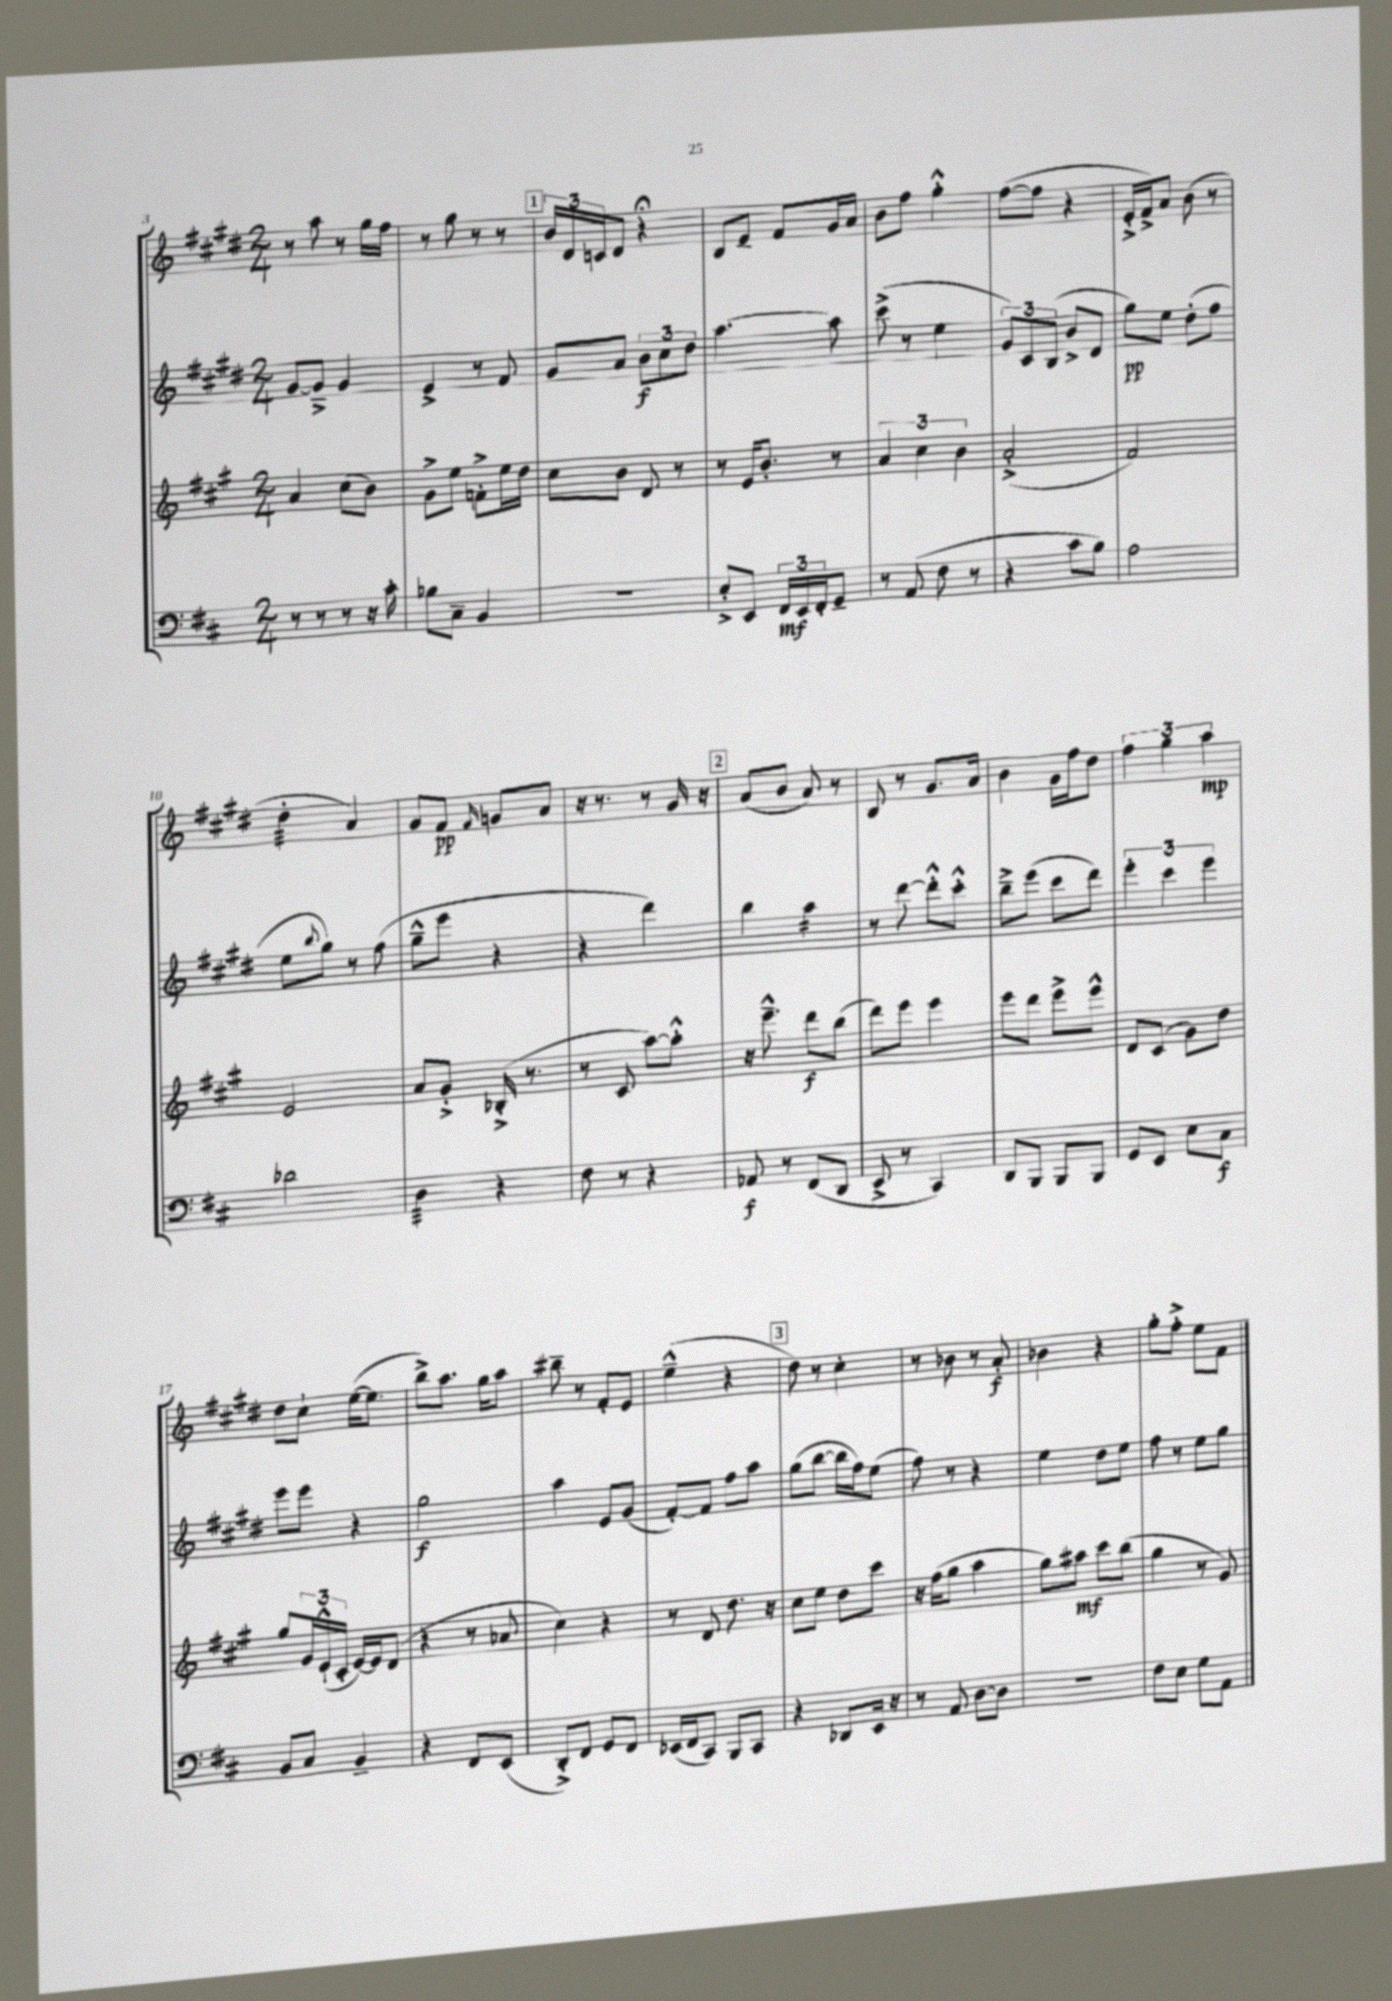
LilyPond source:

<<
\new StaffGroup <<
\new Staff = "s0" {
    \clef treble \key e \major \numericTimeSignature \time 2/4
    r8 a''8 r8 gis''16 fis''16 |
    r8 gis''8 r8 r8 |
    \mark \markup { \box "1" } \tuplet 3/2 { b'16 dis'16 c'16 } dis'8 r4\fermata |
    b8 e'8-- fis'8 gis'16 a'16 |
    b'8 fis''8 gis''4-.-^ |
    fis''8~( fis''8 r4 |
    e'16-.-> fis'16->) a'8 b'8( r8 |
    dis''4:32-. a'4) |
    gis'8 fis'8\pp \grace { fis'16 } g'8 a'8 |
    r16 r8. r8 gis'16 r16 |
    \mark \markup { \box "2" } a'8( b'8 a'8) r8 |
    b8 r8 gis'8. a'16 |
    b'4 gis'16 fis''16 dis''8 |
    \tuplet 3/2 { fis''4 gis''4 a''4\mp } |
    dis''8 cis''8-! e''16~( e''8. |
    b''8->) a''8. gis''16 a''8 |
    bis''8-- r8 fis'8-. e'8 |
    e''4---^( r4 |
    \mark \markup { \box "3" } dis''8) r8 cis''4-. |
    r8 bes'8 r8 a'8-.\f |
    bes'4 r4 |
    gis''8-. fis''8-.-> e''8 fis'8 \bar "|." |
}
\new Staff = "s1" {
    \clef treble \key e \major \numericTimeSignature \time 2/4
    gis'8~ gis'8---> gis'4 |
    e'4-> r8 fis'8 |
    \mark \markup { \box "1" } gis'8 a'8 \tuplet 3/2 { b'8\f cis''8 dis''8 } |
    a''4.~ a''8 |
    cis'''8->( r8 e''4 |
    \tuplet 3/2 { gis'8) cis'8 b8( } b'8-> dis'8 |
    gis''8\pp) e''8 dis''8-.( fis''8 |
    e''8 \appoggiatura { b''8 } gis''8) r8 fis''8( |
    gis''8---^ e'''8 r4 |
    r4 dis'''4) |
    \mark \markup { \box "2" } b''4 a''4:16 |
    r8 dis'''8~ dis'''8-.-^ cis'''8-.-^ |
    b''8---> e'''8( cis'''8 dis'''8) |
    \tuplet 3/2 { e'''4-. cis'''4 e'''4 } |
    e'''8 e'''8 r4 |
    gis''2\f |
    a''4 e'8 gis'8( |
    fis'8~-.) fis'8 fis''8 a''8 |
    \mark \markup { \box "3" } gis''8( b''8~ b''16 fis''16) e''8( |
    fis''8) r8 r4 |
    e''4 dis''8 e''8 |
    fis''8 r8 e''8 gis''8 \bar "|." |
}
\new Staff = "s2" {
    \clef treble \key a \major \numericTimeSignature \time 2/4
    a'4 cis''8( b'8) |
    gis'8-> e''8 f'8-.-> e''16 d''16 |
    \mark \markup { \box "1" } cis''8 b'8 d'8 r8 |
    r8 e'16 b'8.-. r8 |
    \tuplet 3/2 { a'4 cis''4 b'4 } |
    a'2-.->( |
    fis'2) |
    e'2 |
    a'8 gis'8-.-> bes16-.->( r8. |
    r8 cis'8 a''8~) a''8-.-^ |
    \mark \markup { \box "2" } r16 e'''8.---^ d'''8\f b''8( |
    d'''8) e'''8 e'''4 |
    e'''8 d'''8 e'''8-> e'''8-^ |
    d'8 cis'8( gis'8) d''8 |
    gis''8 \tuplet 3/2 { gis'16 e'16-!-^( cis'16-. } e'16~) e'16 d'8( |
    r4 r8 aes'8 |
    cis''4) r4 |
    r8 d'8 d''8. r16 |
    \mark \markup { \box "3" } cis''8 e''8 d''8 cis'''8 |
    r16 fis''16( gis''8 a''4 |
    gis''8) ais''8\mf cis'''8 b''8( |
    gis''4 r8 gis'8) \bar "|." |
}
\new Staff = "s3" {
    \clef bass \key d \major \numericTimeSignature \time 2/4
    r8 r8 r8 r16 cis'16-. |
    bes8 cis8-- b,4 |
    \mark \markup { \box "1" } R2 |
    e8-.-> e,8 \tuplet 3/2 { fis,16\mf e,16 fis,16-. } g,8-- |
    r8 a,8( fis8 r8 |
    r4 cis'8 b8) |
    a2 |
    des'2 |
    d4:32 r4 |
    fis8 r8 r4 |
    \mark \markup { \box "2" } aes,8\f r8 fis,8( d,8 |
    e,8-> r8 cis,4) |
    d,8 b,,8 b,,8 b,,8 |
    g,8 e,8 e8 cis8\f |
    b,8 cis8 b,4-- |
    r4 fis,8 e,8( |
    d,8-.->) fis,8 g,8 fis,8 |
    ees,16( fis,16 cis,8) b,,8 cis,8 |
    \mark \markup { \box "3" } r4 des,8 e,16 r16 |
    r8 a,8 d8~ d8 |
    r2 |
    fis8 e8 g8 a,8 \bar "|." |
}
>>
>>
\layout { \context { \Score currentBarNumber = #3 } }
